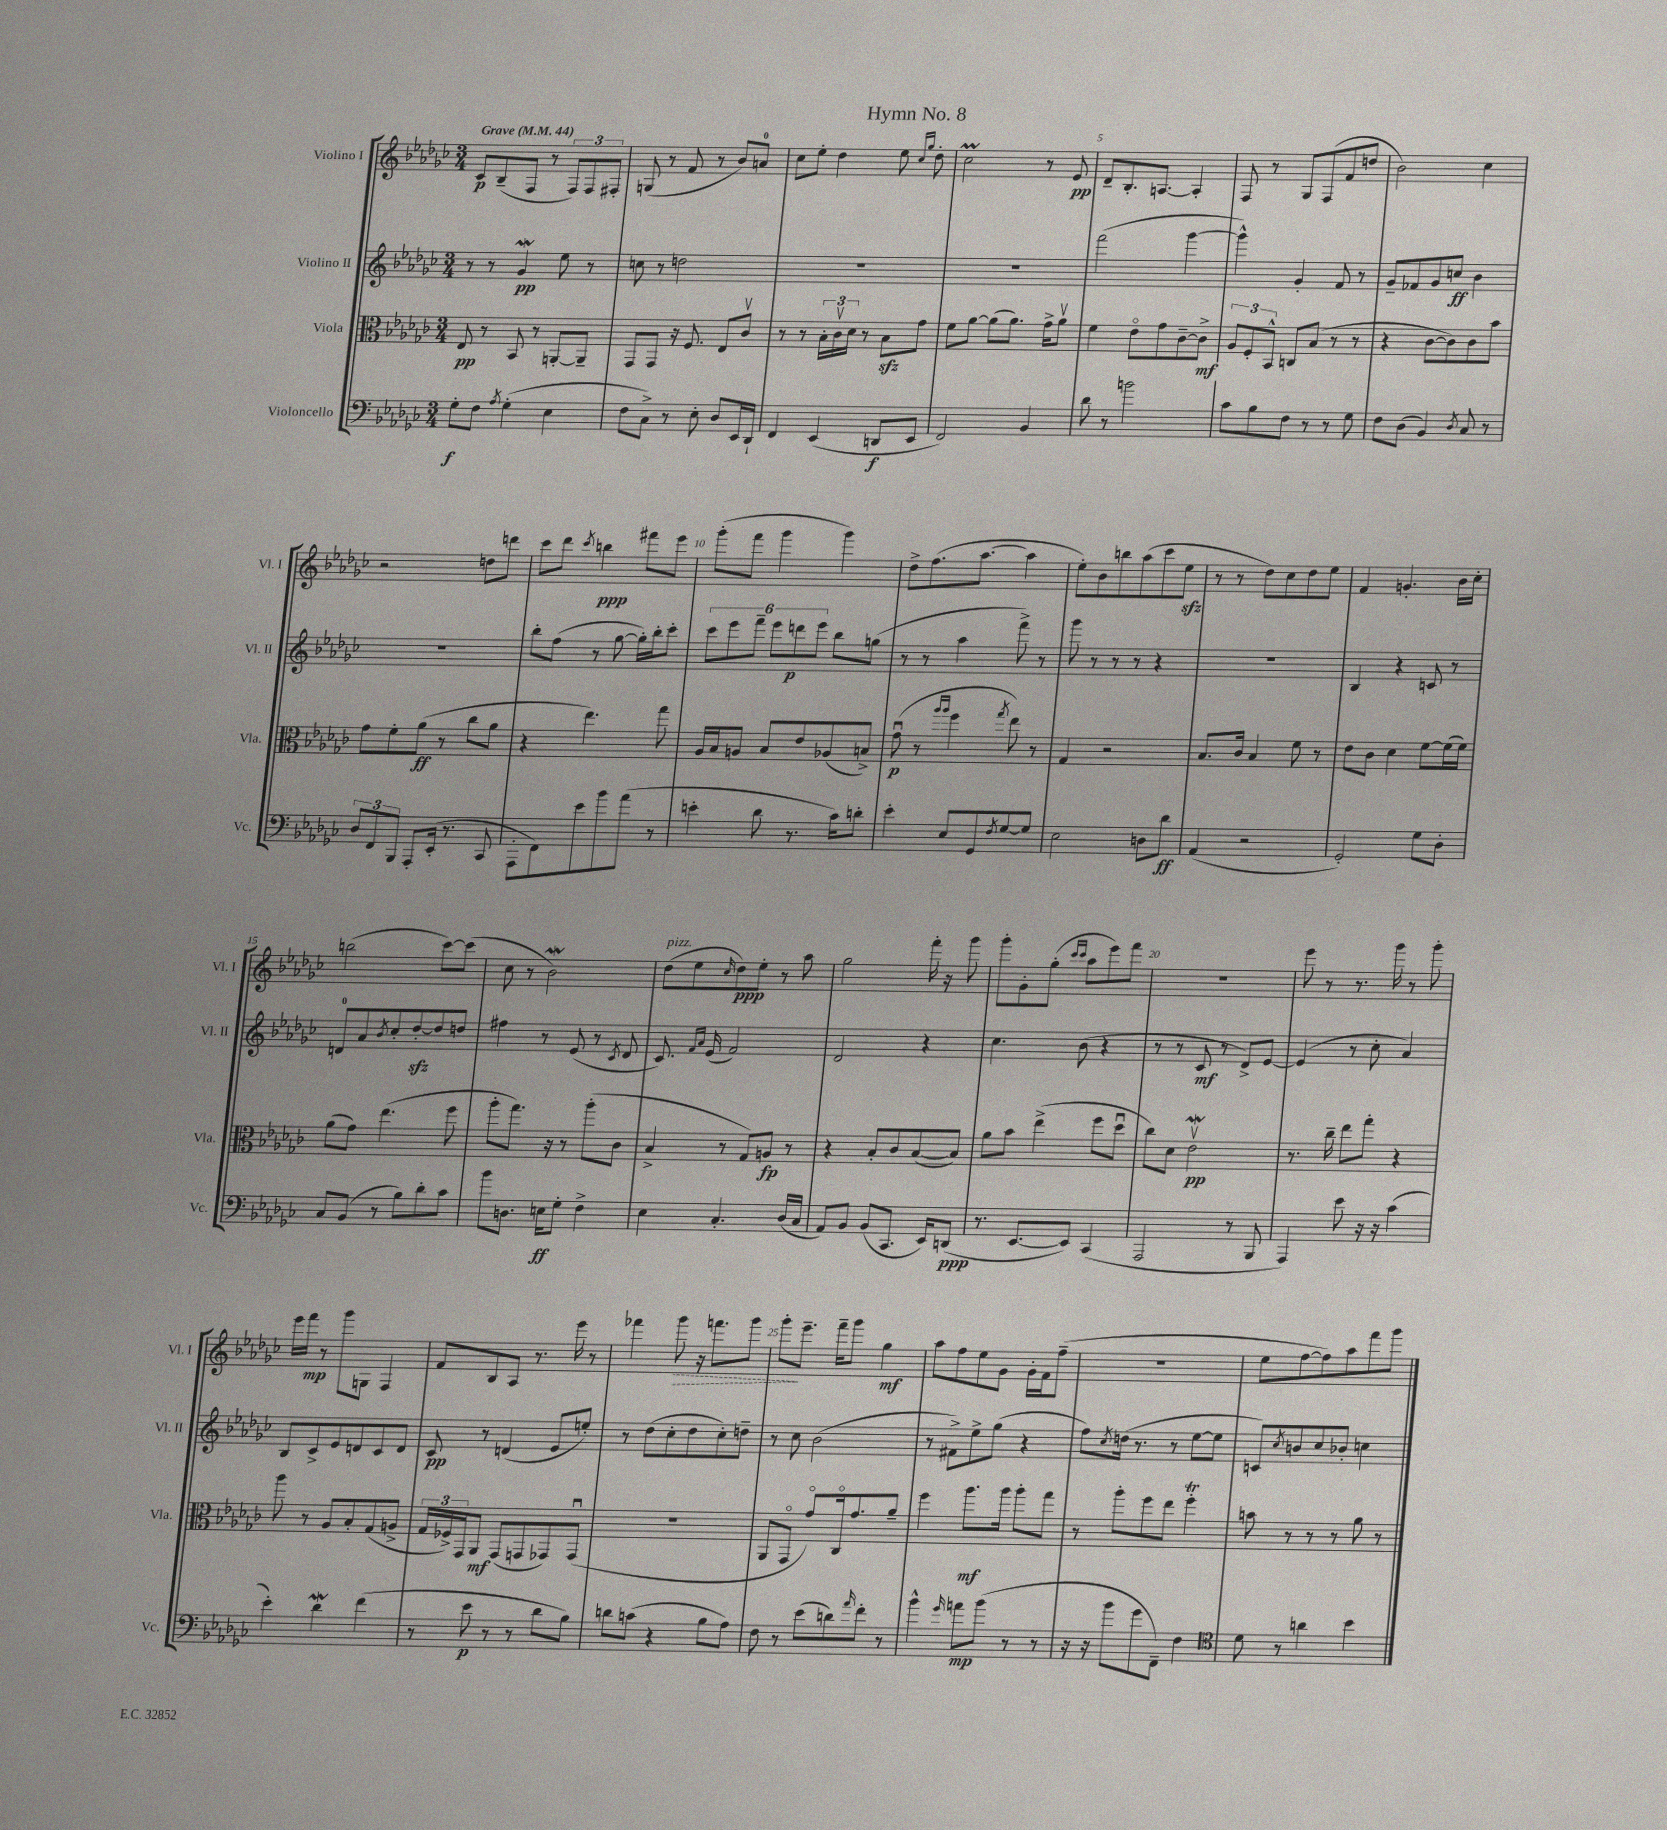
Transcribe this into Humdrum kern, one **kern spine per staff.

**kern	**dynam	**kern	**dynam	**kern	**dynam	**kern	**dynam
*part4	*part4	*part3	*part3	*part2	*part2	*part1	*part1
*staff4	*staff4	*staff3	*staff3	*staff2	*staff2	*staff1	*staff1
*I"Violoncello	*	*I"Viola	*	*I"Violino II	*	*I"Violino I	*
*I'Vc.	*	*I'Vla.	*	*I'Vl. II	*	*I'Vl. I	*
*clefF4	*	*clefC3	*	*clefG2	*	*clefG2	*
*k[b-e-a-d-g-c-]	*	*k[b-e-a-d-g-c-]	*	*k[b-e-a-d-g-c-]	*	*k[b-e-a-d-g-c-]	*
*M3/4	*	*M3/4	*	*M3/4	*	*M3/4	*
*MM44	*	*MM44	*	*MM44	*	*MM44	*
=1	=1	=1	=1	=1	=1	=1	=1
!	!	!	!	!	!	!LO:TX:a:B:t=Grave	!
8G-'\L	f	8E-/	pp	8r	.	8c-/L	p
8F\J	.	8r	.	8r	.	(8B-~/	.
8qA-/	.	.	.	.	.	.	.
(4G-'\	.	8BB-/	.	4g-w/	pp	8F/J	.
.	.	8r	.	.	.	8r	.
4E-\	.	[8AAn'/L	.	8ee-\	.	12F/L)	.
.	.	.	.	.	.	12F/	.
.	.	8AA~/J]	.	8r	.	.	.
.	.	.	.	.	.	12F#X'/J	.
=2	=2	=2	=2	=2	=2	=2	=2
8F\L	.	8GG-/L	.	8ccn\	.	(8Gn/	.
8C-^\J)	.	8GG-/J	.	8r	.	8r	.
8r	.	16r	.	2ddn\	.	8f/	.
.	.	8.F/	.	.	.	.	.
8E-'\	.	.	.	.	.	8r	.
8D-/L	.	8E-/L	.	.	.	8b-/L)	.
16EE-/L	.	8c-v/J	.	.	.	8an/J	.
16DD-`/JJ	.	.	.	.	.	.	.
=3	=3	=3	=3	=3	=3	=3	=3
4FF/	.	8r	.	2.r	.	8cc-\L	.
.	.	8r	.	.	.	8ee-'\J	.
(4EE-/	.	24B-'\LL	.	.	.	4dd-\	.
.	.	24c-v\	.	.	.	.	.
.	.	24d-\JJ	.	.	.	.	.
.	.	8r	.	.	.	.	.
8DDn/L	f	8B-zz\L	.	.	.	8ee-\	.
.	.	.	.	.	.	16qqcc-/LL	.
.	.	.	.	.	.	16qqgg-/JJ	.
8EE-/J	.	8g-\J	.	.	.	8dd-'\	.
=4	=4	=4	=4	=4	=4	=4	=4
2FF/)	.	8f\L	.	2.r	.	2cc-M\	.
.	.	[8a-\J	.	.	.	.	.
.	.	(8a-\L]	.	.	.	.	.
.	.	8.a-\J)	.	.	.	.	.
4BB-/	.	.	.	.	.	8r	.
.	.	16g-^\KL	.	.	.	.	.
.	.	8a-v\J	.	.	.	8e-/	pp
=5	=5	=5	=5	=5	=5	=5	=5
8d-\	.	4f\	.	(2fff\	.	8d-~/L	.
8r	.	.	.	.	.	8.B-'/	.
2bn\	.	8e-\L	.	.	.	.	.
.	.	.	.	.	.	[8.An/J	.
.	.	8g-\	.	.	.	.	.
.	.	[8c-~\	.	[4ggg-\	.	4A'/]	.
.	.	8c-^\J]	mf	.	.	.	.
=6	=6	=6	=6	=6	=6	=6	=6
8c-\L	.	12A-/L	.	4ggg-^^\])	.	8F/	.
.	.	12F'/	.	.	.	.	.
8B-\	.	.	.	.	.	8r	.
.	.	12BB-^^/J	.	.	.	.	.
8F\J	.	8Cn/L	.	4g-'/	.	8G-/L	.
8r	.	(8B-/J	.	.	.	(8F/	.
8r	.	8r	.	8f/	.	8f/	.
8G-\	.	8r	.	8r	.	8ddn/J	.
=7	=7	=7	=7	=7	=7	=7	=7
8F\L	.	4r	.	8g-~/L	.	2b-\)	.
(8D-\J	.	.	.	8f-X/	.	.	.
4BB-/)	.	[8c-\L	.	8g-/	.	.	.
.	.	8c-\])	.	8ccn/J	ff	.	.
8qD-/	.	.	.	.	.	.	.
8C-/	.	8c-\	.	4b-\	.	4cc-\	.
8r	.	8b-\J	.	.	.	.	.
!!LO:LB:g=z
=8	=8	=8	=8	=8	=8	=8	=8
12D-/L	.	8g-\L	.	2.r	.	2r	.
12FF/	.	.	.	.	.	.	.
.	.	8f'\	.	.	.	.	.
12BBB-/J	.	.	.	.	.	.	.
8AAA-'/L	.	(8a-\J	ff	.	.	.	.
(16EE-'/Jk	.	8r	.	.	.	.	.
8.r	.	.	.	.	.	.	.
.	.	8cc-\L	.	.	.	8ddn\L	.
8CC-/	.	8a-\J	.	.	.	8dddn\J	.
=9	=9	=9	=9	=9	=9	=9	=9
8AAA-'\L	.	4r	.	8bb-'\L	.	8ccc-\L	.
8FF\)	.	.	.	(8ff\J	.	8ddd-\J	.
.	.	.	.	.	.	8qccc-/	.
8e-\	.	4.ee-\)	.	8r	.	4bbn\	ppp
8b-\	.	.	.	[8gg-\	.	.	.
(8a-\J	.	.	.	16gg-'\LL])	.	8fff#X\L	.
.	.	.	.	16bb-'\J	.	.	.
8r	.	8gg-\	.	8ccc-'\J	.	8eee-\J	.
=10	=10	=10	=10	=10	=10	=10	=10
4en'\	.	16A-/LL	.	12ccc-\L	.	(8ggg-'\L	.
.	.	16B-/J	.	.	.	.	.
.	.	.	.	12eee-\	.	.	.
.	.	8An/J	.	.	.	8fff\J	.
.	.	.	.	12fff~\J	.	.	.
8d-\	.	8B-/L	.	12eee-\L	.	4ggg-\	.
.	.	.	.	12dddn\	p	.	.
8.r	.	8e-/	.	.	.	.	.
.	.	.	.	12eee-\J	.	.	.
.	.	(8A-X/	.	8bb-\L	.	4ggg-\)	.
16c-\KL)	.	.	.	.	.	.	.
8dn'\J	.	8Bn^/J)	.	(8ggn\J	.	.	.
=11	=11	=11	=11	=11	=11	=11	=11
4e-'\	.	(8g-u\	p	8r	.	8dd-^\L	.
.	.	8r	.	8r	.	(8.ff\	.
.	.	16qqaa-/LL	.	.	.	.	.
.	.	16qqaa-/JJ	.	.	.	.	.
8E-/L	.	4ff\	.	4aa-\	.	.	.
.	.	.	.	.	.	[8.aa-\J	.
8GG-/	.	.	.	.	.	.	.
8qF/	.	8qgg-/	.	.	.	.	.
[8G-/	.	8ee-\)	.	8fff^\)	.	4aa-\]	.
8G-/J]	.	8r	.	8r	.	.	.
=12	=12	=12	=12	=12	=12	=12	=12
2E-\	.	4G-/	.	8ggg-\	.	8ee-'\L)	.
.	.	.	.	8r	.	8b-\	.
.	.	2r	.	8r	.	8bbn\	.
.	.	.	.	8r	.	(8aa-\	.
8Dn\L	.	.	.	4r	.	8ccc-\	.
8d-\J	ff	.	.	.	.	8ee-zz\J	.
=13	=13	=13	=13	=13	=13	=13	=13
(4AA-/	.	8.B-/L	.	2.r	.	8r	.
.	.	.	.	.	.	8r	.
.	.	16c-/Jk	.	.	.	.	.
2r	.	4B-/	.	.	.	8dd-\L)	.
.	.	.	.	.	.	8cc-\	.
.	.	8f\	.	.	.	8dd-\	.
.	.	8r	.	.	.	8ee-\J	.
=14	=14	=14	=14	=14	=14	=14	=14
2GG-'/)	.	8e-\L	.	4B-/	.	4f/	.
.	.	8c-\J	.	.	.	.	.
.	.	4d-\	.	4r	.	4.gn'/	.
8G-\L	.	[8f\L	.	8cn/	.	.	.
8D-'\J	.	(16f\L]	.	8r	.	16b-\LL	.
.	.	16f\JJ)	.	.	.	16cc-'\JJ	.
!!LO:LB:g=z
=15	=15	=15	=15	=15	=15	=15	=15
8C-/L	.	(8a-\L	.	8dn/L	.	(2bbn\	.
(8BB-/J	.	8g-\J)	.	8a-/	.	.	.
.	.	.	.	8qb-/	.	.	.
8r	.	(4.ee-\	.	8cc-'/	.	.	.
8B-\L)	.	.	.	[8dd-zz'/	.	.	.
8d-'\	.	.	.	8dd-/]	.	[8ccc-\L)	.
8c-\J	.	8ff\	.	8ddn/J	.	(8ccc-\J]	.
=16	=16	=16	=16	=16	=16	=16	=16
8b-\L	.	8aa-'\L	.	4ff#X\	.	8cc-\	.
8.Dn\J	.	8.gg-\J)	.	.	.	8r	.
.	.	.	.	8r	.	2b-W\)	.
16En\KL	ff	16r	.	.	.	.	.
8G-'\J	.	8r	.	(8e-/	.	.	.
4F^\	.	(8aa-'\L	.	8r	.	.	.
.	.	.	.	8qc-/	.	.	.
.	.	8c-\J	.	8d-/	.	.	.
=17	=17	=17	=17	=17	=17	=17	=17
!	!	!	!	!	!	!LO:TX:a:i:t=pizz.	!
4E-\	.	4B-^/	.	8.c-/)	.	(8dd-\L	.
.	.	.	.	.	.	8ee-\	.
.	.	.	.	16qqf/LL	.	.	.
.	.	.	.	16qqa-/JJ	.	.	.
.	.	.	.	(16e-/	.	.	.
.	.	.	.	.	.	16qqcc-/	.
4.C-'/	.	8r	.	2f/)	.	8dd-\)	ppp
.	.	8G-/L)	.	.	.	8ee-'\J	.
.	.	8An/J	fp	.	.	8r	.
(16D-/LL	.	8r	.	.	.	8aa-\	.
16C-/JJ	.	.	.	.	.	.	.
=18	=18	=18	=18	=18	=18	=18	=18
8AA-/L)	.	4r	.	2d-/	.	2gg-\	.
8BB-/J	.	.	.	.	.	.	.
(8BB-/L	.	8B-'/L	.	.	.	.	.
8.CC-/J	.	8c-/	.	.	.	.	.
.	.	([8B-/	.	4r	.	16fff'\	.
16EE-/KL)	.	.	.	.	.	16r	.
(8DDn/J	ppp	8B-/J])	.	.	.	8ggg-\	.
=19	=19	=19	=19	=19	=19	=19	=19
8.r	.	8a-\L	.	4.cc-\	.	8ggg-'\L	.
.	.	8b-\J	.	.	.	8g-'\	.
[8.EE-/L	.	.	.	.	.	.	.
.	.	(4ee-^\	.	.	.	(8gg-'\J	.
.	.	.	.	.	.	16qqccc-/LL	.
.	.	.	.	.	.	16qqccc-/JJ	.
8EE-/J])	.	.	.	(8b-\	.	8aa-\L	.
(4CC-/	.	8ff\L	.	4r	.	8eee-\)	.
.	.	8dd-u\J	.	.	.	8fff\J	.
=20	=20	=20	=20	=20	=20	=20	=20
2AAA-/	.	8cc-\L)	.	8r	.	2.r	.
.	.	8d-\J	.	8r	.	.	.
.	.	2e-Wv\	pp	8c-/	mf	.	.
.	.	.	.	8r	.	.	.
8r	.	.	.	8d-^/L)	.	.	.
8BBB-/	.	.	.	[8e-/J	.	.	.
=21	=21	=21	=21	=21	=21	=21	=21
4AAA-/)	.	8.r	.	(4e-/]	.	8eee-\	.
.	.	.	.	.	.	8r	.
.	.	16cc-~\	.	.	.	.	.
8e-\	.	8ee-\L	.	8r	.	8.r	.
16r	.	8gg-'\J	.	8cc-'\	.	.	.
16r	.	.	.	.	.	16ggg-\	.
(4c-\	.	4r	.	4a-/)	.	8r	.
.	.	.	.	.	.	8ggg-'\	.
!!LO:LB:g=z
=22	=22	=22	=22	=22	=22	=22	=22
4e-'\)	.	8aa-\	.	8B-/L	.	16eee-\LL	.
.	.	.	.	.	.	16fff\JJ	mp
.	.	8r	.	8c-^/	.	8r	.
4d-W\	.	8A-/L	.	8e-/	.	8ggg-\L	.
.	.	8B-'/	.	8dn/	.	8Gn\J	.
(4f\	.	(8G-/	.	8c-/	.	4F/	.
.	.	8An^/J	.	8d/J	.	.	.
=23	=23	=23	=23	=23	=23	=23	=23
8r	.	24G-/LL	.	8c-/	pp	8f/L	.
.	.	24F-X^/)	.	.	.	.	.
.	.	24GG-/J	.	.	.	.	.
8e-\	p	8AA-/J	mf	8r	.	8B-/	.
8r	.	(8GG-/L	.	(4dn/	.	8A-/J	.
8r	.	8GGn/	.	.	.	8.r	.
8d-\L	.	8GG-X/)	.	8e-/L	.	.	.
.	.	.	.	.	.	16eee-\	.
8B-\J)	.	(8GG-u/J	.	8een'/J)	.	8r	.
=24	=24	=24	=24	=24	=24	=24	=24
8dn\L	.	2.r	.	8r	.	4fff-X\	.
(8cn\J	.	.	.	(8dd-\L	.	.	.
!	!	!	!	!	!	!	!LO:HP:b
4r	.	.	.	8cc-'\	.	8ggg-\	>
.	.	.	.	8dd-\	.	16r	.
.	.	.	.	.	.	8.fffn\L	.
8B-\L	.	.	.	8cc-'\)	.	.	.
8A-\J)	.	.	.	8ddn~\J	.	8ggg-\J	.
=25	=25	=25	=25	=25	=25	=25	=25
8F\	.	8AA-/L	.	8r	.	8ggg-'\L	.
8r	.	8GG-/J	.	8cc-\	.	8.eee-~\J	]
(8e-\L	.	8g-/L)	.	(2b-\	.	.	.
.	.	.	.	.	.	16fff~\KL	.
8dn\)	.	16C-/k	.	.	.	8ggg-\J	.
.	.	8.g-/	.	.	.	.	.
16qqa-/	.	.	.	.	.	.	.
8f'\J	.	.	.	.	.	4gg-\	mf
8r	.	8a-~/J	.	.	.	.	.
=26	=26	=26	=26	=26	=26	=26	=26
4b-^^\	.	4ff\	.	8r	.	8aa-\L	.
.	.	.	.	8f#X^\L)	.	8ff\	.
16qqg-/	.	.	.	.	.	.	.
8an\L	mp	8.aa-\L	mf	8ee-^\	.	8ee-\	.
(8b-\J	.	.	.	(8gg-\J	.	8g-\J	.
.	.	16aa-\Jk	.	.	.	.	.
8r	.	8aa-'\L	.	4r	.	16g-'\LL	.
.	.	.	.	.	.	16f\J	.
8r	.	8gg-\J	.	.	.	(8ff~\J	.
=27	=27	=27	=27	=27	=27	=27	=27
16r	.	8r	.	8ff\L)	.	2.r	.
16r	.	.	.	.	.	.	.
.	.	.	.	8qcc-/	.	.	.
8b-\L	.	8aa-'\L	.	(16ddn\Jk	.	.	.
.	.	.	.	8.r	.	.	.
8g-\	.	8ff\	.	.	.	.	.
8FF~\J)	.	8ee-\J	.	8r	.	.	.
4F\	.	4fft'\	.	[8ee-\L	.	.	.
.	.	.	.	8ee-\J]	.	.	.
=28	=28	=28	=28	=28	=28	=28	=28
*clefC4	*	*	*	*	*	*	*
8d-\	.	8bn\	.	8cn/L)	.	8ee-\L	.
.	.	.	.	8qcc-/	.	.	.
8r	.	8r	.	8bn/	.	[8ff\	.
4an\	.	8r	.	8cc-/	.	8ff\])	.
.	.	8r	.	8b-X'/J	.	8aa-\	.
4b-\	.	8a-\	.	4ccn\	.	8fff\	.
.	.	8r	.	.	.	8ggg-\J	.
==	==	==	==	==	==	==	==
*-	*-	*-	*-	*-	*-	*-	*-
